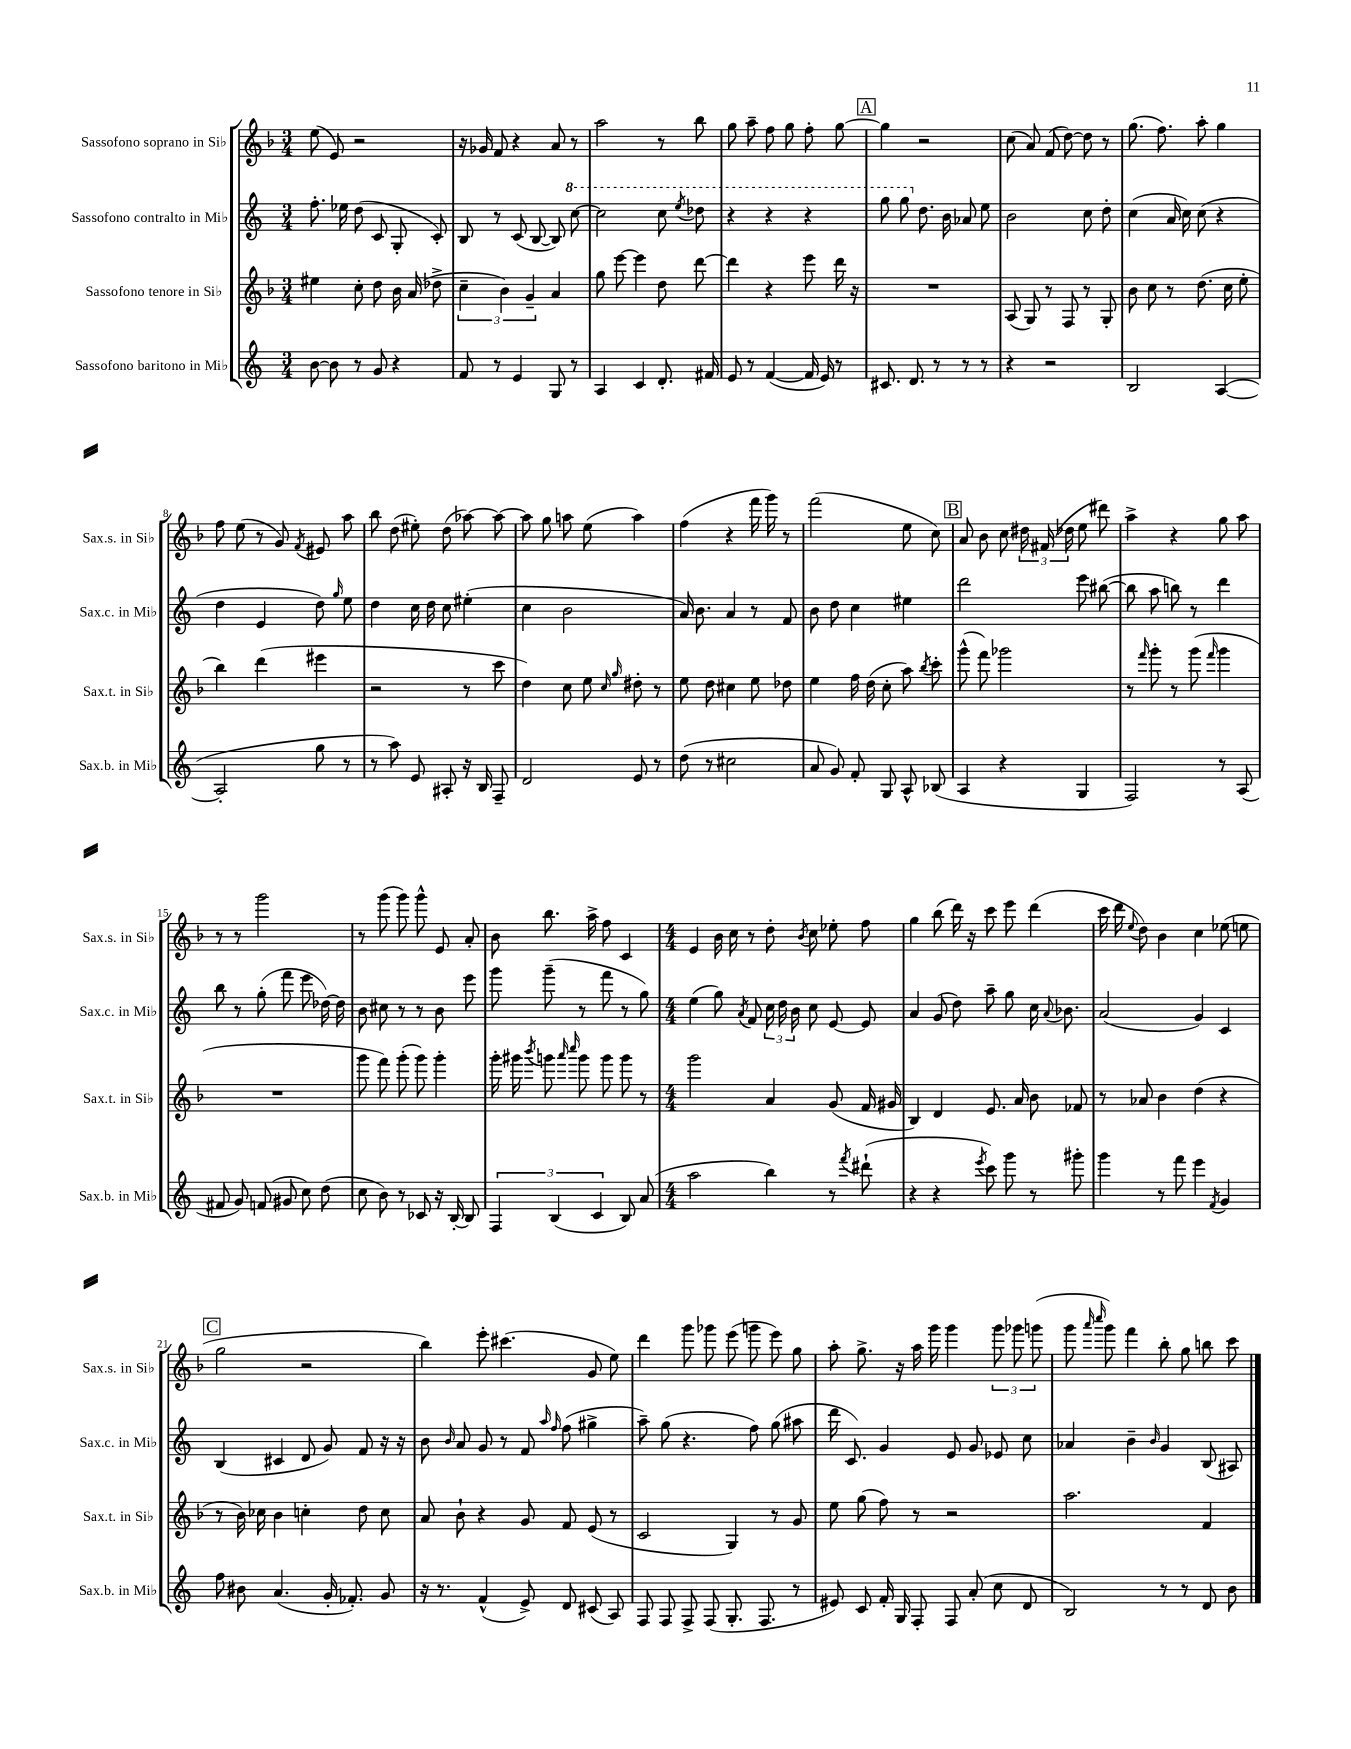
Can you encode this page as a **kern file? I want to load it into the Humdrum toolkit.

**kern	**kern	**kern	**kern
*staff4	*staff3	*staff2	*staff1
*clefG2	*clefG2	*clefG2	*clefG2
*k[]	*k[b-]	*k[]	*k[b-]
*M3/4	*M3/4	*M3/4	*M3/4
[8b	4ee#	8.ff'	(8ee
8b]	.	.	8e)
.	.	16ee-	.
8r	8cc'	(8dd	2r
8g	8dd	8c	.
4r	16b-	8G'	.
.	(16a	.	.
.	8dd-^	8c')	.
=	=	=	=
8f	6cc~	8B	16r
.	.	.	16g-
8r	.	8r	8f
.	6b-)	.	.
4e	.	(8c	4r
.	6g~	.	.
.	.	[8B	.
8G	4a	8B])	8a
8r	.	[8ccc	8r
=	=	=	=
4A	8gg	2ccc]	2aa
.	[8eee	.	.
4c	4eee]	.	.
8.d'	8dd	8ccc	8r
.	.	8qeee	.
.	[8ddd	8ddd-	8bb-
16f#	.	.	.
=	=	=	=
8e	4ddd]	4r	8gg
8r	.	.	8aa~
([4f	4r	4r	8ff
.	.	.	8gg
16f]	8eee	4r	8ff'
16e)	.	.	.
8r	16ddd	.	[8gg
.	16r	.	.
=	=	=	=
8.c#	2.r	8ggg	4gg]
.	.	8ggg	.
8.d	.	.	.
.	.	8.dd	2r
8r	.	.	.
.	.	16b	.
8r	.	8a-	.
8r	.	8ee	.
=	=	=	=
4r	(8A	2b	(8cc
.	8G)	.	8a)
2r	8r	.	(8f
.	8F	.	[8dd)
.	8r	8cc	8dd]
.	8G'	8dd'	8r
=	=	=	=
2B	8b-	(4cc	(8.gg
.	8cc	.	.
.	.	.	8.ff)
.	8r	16a	.
.	.	16cc)	.
.	(8.dd	(8cc	8aa'
([4A	.	4r	4gg
.	16cc	.	.
.	8ee'	.	.
=	=	=	=
2A']	4bb-)	4dd	8ff
.	.	.	(8ee
.	(4ddd	4e	8r
.	.	.	8g)
.	.	.	8qf
8gg	4eee#	8dd)	8e#
.	.	16qqgg	.
8r	.	8ee	8aa
=	=	=	=
8r	2r	4dd	8bb-
8aa)	.	.	(8dd
8e	.	16cc	8ee#')
.	.	16dd	.
8A#'	.	8cc	(8dd
16r	8r	(4ee#'	[8aa-)
16B	.	.	.
8F~	8ccc	.	8aa-_
=	=	=	=
2d	4dd)	4cc	8aa-]
.	.	.	8gg
.	8cc	2b	8aa
.	8ee	.	(8ee
.	16qqcc	.	.
.	16qqgg	.	.
8e	8dd#'	.	4aa)
8r	8r	.	.
=	=	=	=
(8dd	8ee	16a)	(4ff
.	.	8.b	.
8r	8dd	.	.
2cc#	4cc#	4a	4r
.	8ee	8r	16fff
.	.	.	16ggg)
.	8dd-	8f	8r
=	=	=	=
8a	4ee	8b	(2fff
8g)	.	8dd	.
8f'	16ff	4cc	.
.	(16dd	.	.
8G	8cc'	.	.
8A^^	8aa)	4ee#	8ee
.	8qbb-	.	.
(8B-	8ccc'	.	8cc)
=	=	=	=
4A	(8ggg^^	2ddd	8a
.	8fff)	.	8b-
4r	2ggg-	.	8cc
.	.	.	24dd#
.	.	.	(24f#
.	.	.	24dd-
4G	.	8eee	8ee
.	.	([8bb#	8ddd#)
=	=	=	=
2F)	8r	8bb#]	4aa^
.	16qqfff	.	.
.	8ggg'	8aa	.
.	8r	8bb)	4r
.	(8ggg	8r	.
.	16qqfff	.	.
8r	4ggg	4ddd	8gg
(8A	.	.	8aa
=	=	=	=
8f#	2.r	8bb	8r
8g)	.	8r	8r
(8f	.	(8gg'	2ggg
8g#	.	8fff	.
8cc)	.	8eee	.
(8dd	.	[16dd-)	.
.	.	16dd-]	.
=	=	=	=
8cc	8ggg	8b	8r
8b)	8fff)	8cc#	(8ggg
8r	(8ggg'	8r	8ggg)
8c-	8ggg)	8r	8ggg^^
16r	4ggg'	8b	8e
[16B'	.	.	.
8B]	.	8eee	8a'
=	=	=	=
6F	16ggg'	8ggg	8b-
.	16ggg#	.	.
.	8qbbb-	.	.
.	8ggg	(8ggg~	8.bb-
(6B	.	.	.
.	16qqaaa	.	.
.	16qqcccc	.	.
.	8ggg	8r	.
.	.	.	16aa^
6c	.	.	.
.	8ggg	8fff	8ff
8B)	8ggg	8r	4c
(8a	8r	8gg)	.
=	=	=	=
*M4/4	*M4/4	*M4/4	*M4/4
2aa	2ggg	(4ee	4e
.	.	8gg)	16b-
.	.	.	16cc
.	.	8qa	.
.	.	8f	8r
4bb)	4a	24cc	8dd'
.	.	24dd	.
.	.	24b	.
.	.	.	8qb-
.	.	8cc	8cc
8r	(8g	[8e	8ee-'
8qfff	.	.	.
(8ddd#`	16f	8e]	8ff
.	16g#	.	.
=	=	=	=
4r	4B-)	4a	4gg
4r	4d	(8g	(8bb-
.	.	8dd)	16ddd)
.	.	.	16r
8qeee	.	.	.
8ccc)	8.e	8aa~	8ccc
8ggg	.	8gg	8eee
.	16a	.	.
8r	8b-	16cc	(4ddd
.	.	8qqa	.
.	.	8.b-	.
8ggg#'	8f-	.	.
=	=	=	=
4ggg	8r	(2a	16ccc
.	.	.	16ddd
.	.	.	8qqee
.	8a-	.	8dd)
8r	4b-	.	4b-
8fff	.	.	.
4eee	(4dd	4g)	4cc
8qf	.	.	.
4g	4r	4c	(8ee-
.	.	.	8ee
=	=	=	=
8ff	8r	(4B	2gg
8b#	16b-)	.	.
.	16cc-	.	.
(4.a	4b-	4c#	.
.	4cc'	8d	2r
16g'	.	8g)	.
8.f-')	.	.	.
.	8dd	8f	.
8g	8cc	16r	.
.	.	16r	.
=	=	=	=
16r	8a	8b	4bb-)
8.r	.	.	.
.	.	16qqb	.
.	8b-`	8a	.
(4f^^	4r	8g	8eee'
.	.	8r	(4.ccc#
8e^)	8g	8f	.
.	.	16qqaa	.
.	.	16qqff	.
8d	8f	(8ff	.
(8c#	(8e	4gg#^	8g
8A)	8r	.	8ee)
=	=	=	=
8F	2c	8aa~)	4ddd
8F	.	(8gg	.
8F^	.	4.r	8ggg
(8F	.	.	8ggg-
8.G'	4G)	.	(8eee
.	.	8ff)	8ggg
8.F	.	.	.
.	8r	(8gg	8eee)
8r	8g	8aa#	8gg
=	=	=	=
8e#)	8ee	16ddd	8aa'
.	.	8.c)	.
8c	(8gg	.	8.gg^
16f'	8ff)	4g	.
16G	.	.	16r
8F'	8r	.	16aa
.	.	.	16ggg
8F	2r	8e	4ggg
(8a'	.	8g	.
8cc	.	8e-	12ggg
.	.	.	12ggg-
8d	.	8cc	.
.	.	.	(12ggg
=	=	=	=
2B)	2.aa	4a-	8ggg
.	.	.	16qqaaa
.	.	.	16qqcccc
.	.	.	8ggg)
.	.	4b~	4fff
.	.	16qqb	.
8r	.	4g	8bb-'
8r	.	.	8gg
8d	4f	(8B	8bb
8b	.	8A#)	8ccc
==	==	==	==
*-	*-	*-	*-
